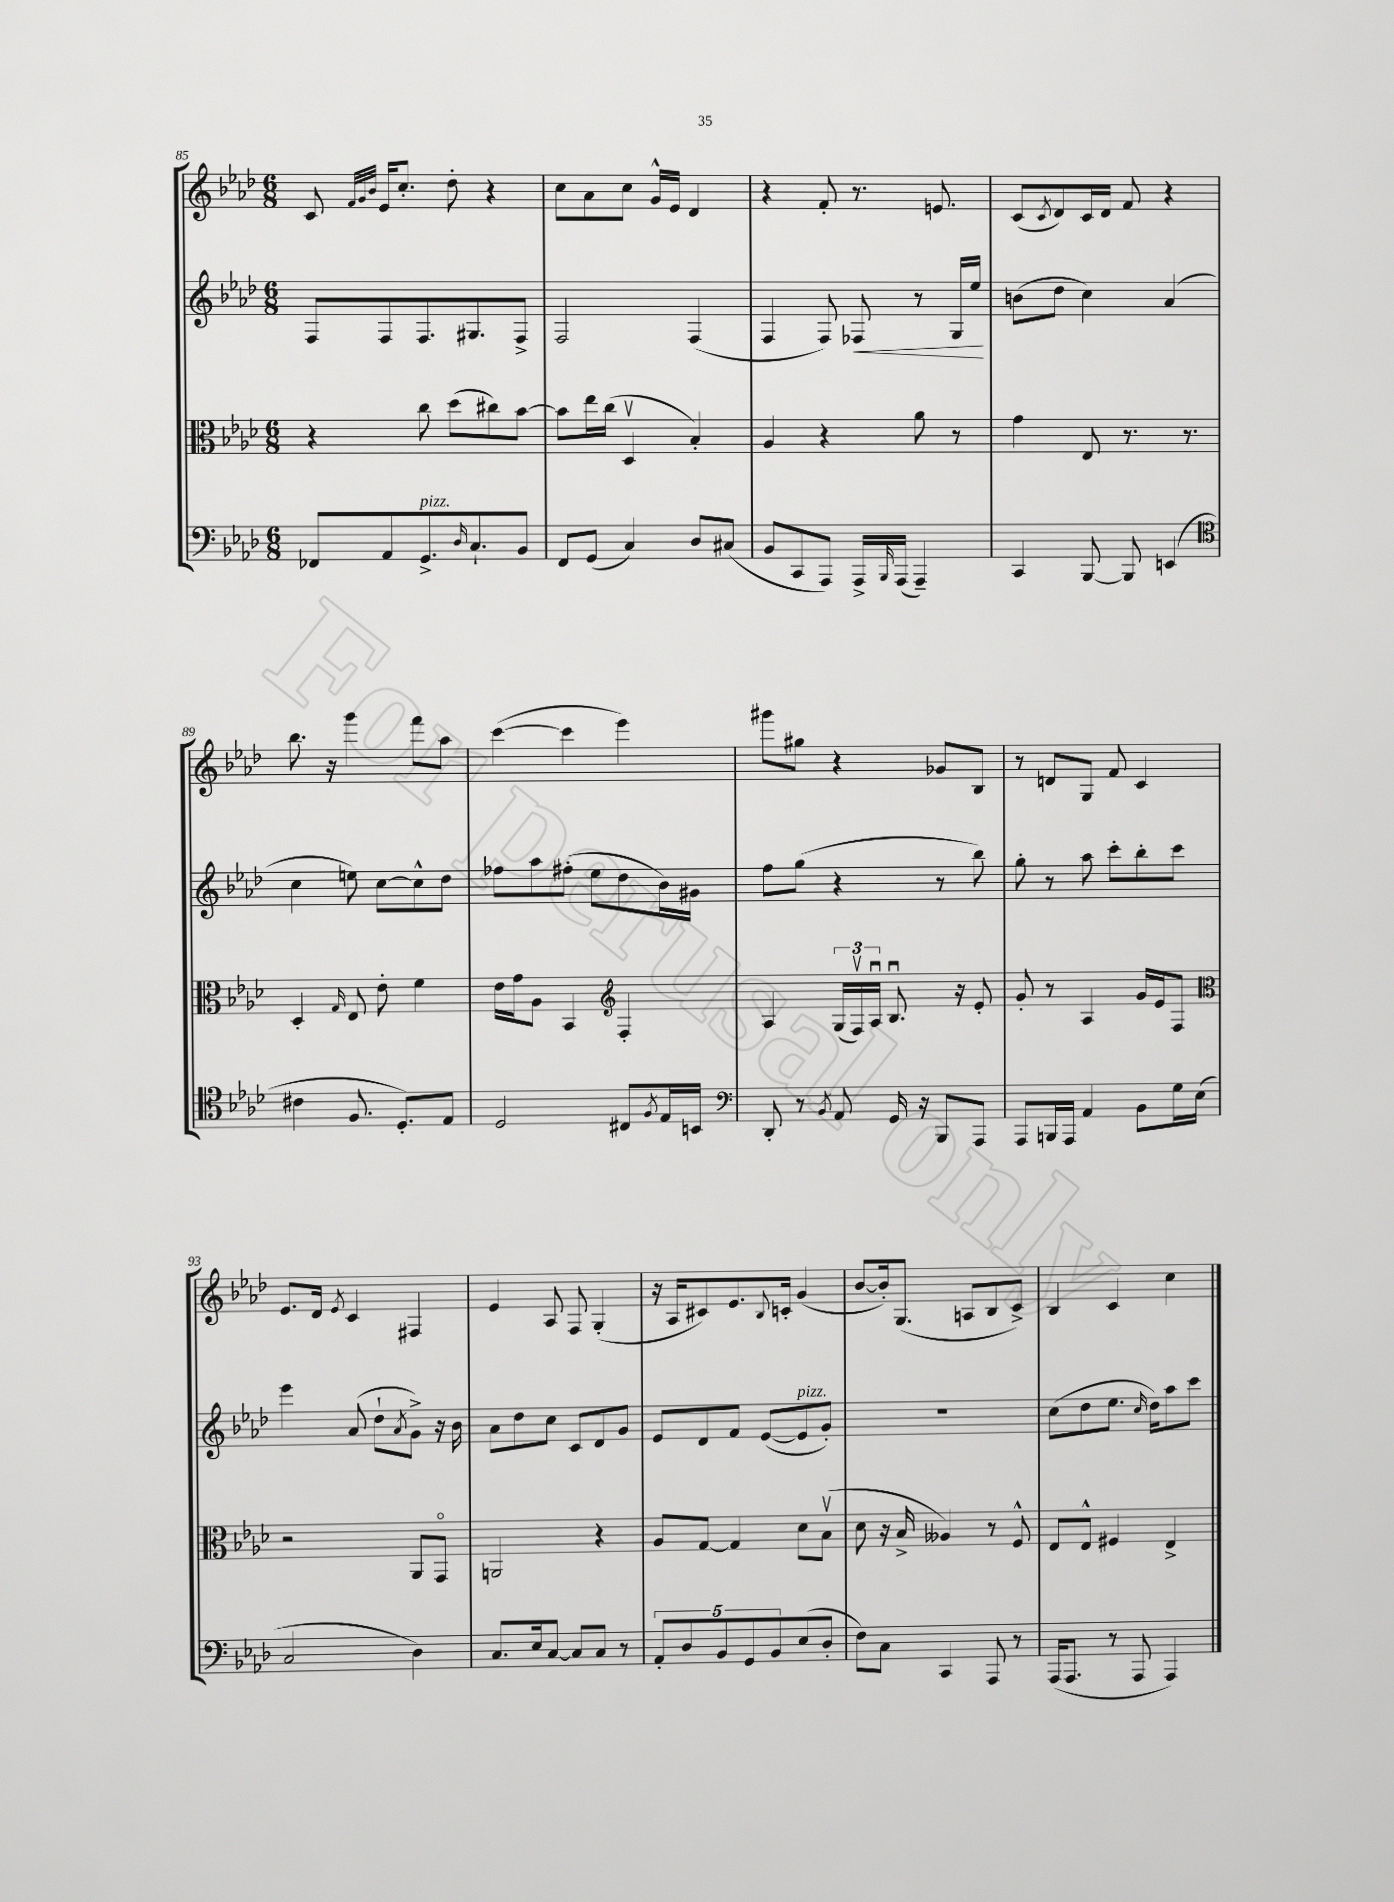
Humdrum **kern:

**kern	**kern	**kern	**dynam	**kern
*part4	*part3	*part2	*part2	*part1
*staff4	*staff3	*staff2	*staff2	*staff1
*clefF4	*clefC3	*clefG2	*	*clefG2
*k[b-e-a-d-]	*k[b-e-a-d-]	*k[b-e-a-d-]	*	*k[b-e-a-d-]
*M6/8	*M6/8	*M6/8	*	*M6/8
=85	=85	=85	=85	=85
8FF-X/L	4r	8F/L	.	8c/
.	.	.	.	32qqf/LLL
.	.	.	.	32qqg/
.	.	.	.	32qqb-/JJJ
8AA-/	.	8F/	.	16e-/KL
.	.	.	.	8.cc'/J
!LO:TX:a:i:t=pizz.	!	!	!	!
8.GG^/	8cc\	8.F/	.	.
.	(8dd-\L	.	.	8dd-'\
16qqD-/	.	.	.	.
8.C`/	.	8.G#X/	.	.
.	8cc#X\)	.	.	4r
8BB-/J	[8b-\J	8F^/J	.	.
=86	=86	=86	=86	=86
8FF/L	8b-\L]	2F/	.	8cc\L
(8GG/J	16ee-\L	.	.	8a-\
.	(16cc\JJ	.	.	.
4C/)	4D-v/	.	.	8cc\J
.	.	.	.	16g^^/LL
.	.	.	.	16e-/JJ
8D-/L	4B-'/)	(4F/	.	4d-/
(8C#X/J	.	.	.	.
=87	=87	=87	=87	=87
8BB-/L	4A-/	4F/	.	4r
8CC/	.	.	.	.
8AAA-/J)	4r	8F/)	.	8f'/
!	!	!	!LO:HP:b	!
16AAA-^/LL	.	8F-X/	<	8.r
16qqBBB-/	.	.	.	.
(16AAA-/JJ	.	.	.	.
4AAA-~/)	8a-\	8r	.	.
.	.	.	.	8.en/
.	8r	16G/LL	.	.
.	.	16ee-/JJ	.	.
.	.	.	[	.
=88	=88	=88	=88	=88
4CC/	4g\	(8bn\L	.	(8c/L
.	.	.	.	8qc/
.	.	8dd-\J	.	8d-/)
[8BBB-/	8E-/	4cc\)	.	16c/L
.	.	.	.	16d-/JJ
8BBB-/]	8.r	.	.	8f/
(4EEn/	.	(4a-/	.	4r
.	8.r	.	.	.
!!LO:LB:g=z
=89	=89	=89	=89	=89
*clefC4	*	*	*	*
4c#X\	4D-'/	4cc\	.	8.bb-\
.	.	.	.	16r
.	16qqG/	.	.	.
8.F/	8E-/	8een\)	.	4ggg\
.	8e-'\	[8cc\L	.	.
8.D-'/L)	.	.	.	.
.	4f\	8cc^^\]	.	8fff\L
8E-/J	.	8dd-\J	.	8aa-\J
=90	=90	=90	=90	=90
2D-/	16e-\LL	8ff-X\L	.	([4ccc\
.	16g\J	.	.	.
.	8A-\J	8aa-\	.	.
.	4BB-/	(8ff#X'\J	.	4ccc\]
.	.	8ee-\L	.	.
*	*clefG2	*	*	*
8C#X/L	4F'/	8dd-\	.	4eee-\)
8qF/	.	.	.	.
16E-/L	.	16b-\L)	.	.
16BBn/JJ	.	16g#X\JJ	.	.
=91	=91	=91	=91	=91
*clefF4	*	*	*	*
8DD-'/	4A-/	8ff\L	.	8ggg#X\L
8r	.	(8gg\J	.	8gg#X\J
8qBB-/	.	.	.	.
8AA-/	(24G/LL	4r	.	4r
.	24Fv/)	.	.	.
.	24A-u/JJ	.	.	.
16GG/	8.B-u/	.	.	.
16r	.	.	.	.
8BBB-/L	.	8r	.	8g-X/L
.	16r	.	.	.
8AAA-/J	8e-'/	8bb-\)	.	8B-/J
=92	=92	=92	=92	=92
8AAA-/L	8g'/	8gg'\	.	8r
16BBBn/L	8r	8r	.	8dn/L
16AAA-/JJ	.	.	.	.
4AA-/	4A-/	8aa-\	.	8G/J
.	.	8ccc'\L	.	8f/
8BB-\L	16g/LL	8bb-'\	.	4c/
.	16e-/J	.	.	.
16G\L	8F/J	8ccc\J	.	.
(16E-\JJ	.	.	.	.
!!LO:LB:g=z
=93	=93	=93	=93	=93
*	*clefC3	*	*	*
2C/	2r	4eee-\	.	8.e-/L
.	.	.	.	16d-/Jk
.	.	.	.	8qe-/
.	.	(8a-/	.	4c/
.	.	8dd-`\L	.	.
.	.	8qa-/	.	.
4D-\)	8AA-/L	8g^\J)	.	4F#X/
.	8GG/J	16r	.	.
.	.	16b-\	.	.
=94	=94	=94	=94	=94
8.C/L	2AAn/	8a-\L	.	4e-/
.	.	8dd-\	.	.
16E-/k	.	.	.	.
[8C/J	.	8cc\J	.	8A-/
8C/L]	.	8c/L	.	8F/
8C/J	4r	8d-/	.	(4G'/
8r	.	8g/J	.	.
=95	=95	=95	=95	=95
10AA-'/L	8A-/L	8e-/L	.	16r
.	.	.	.	16A-/KL
10D-/	.	.	.	.
.	[8G/J	8d-/	.	8c#X/)
10BB-/	.	.	.	.
.	4G/]	8f/J	.	8.e-/
10GG/	.	.	.	.
.	.	([8e-/L	.	.
10BB-/	.	.	.	.
.	.	.	.	8qqB-/
.	.	.	.	16cn'/Jk
!	!	!LO:TX:a:i:t=pizz.	!	!
(8E-/	8d-\L	8e-/]	.	(4g/
8D-'/J	(8B-v\J	8g'/J)	.	.
=96	=96	=96	=96	=96
8F\L)	8d-\	2.r	.	[8b-/L
8C\J	16r	.	.	16b-'/k])
.	16B-^/	.	.	(8.G/J
4CC/	4A--X/)	.	.	.
.	.	.	.	8An/L
8AAA-/	8r	.	.	8B-/
8r	8F^^/	.	.	8c^/J)
=97	=97	=97	=97	=97
(16AAA-/KL	8E-/L	(8cc\L	.	4B-/
8.AAA-/J	.	.	.	.
.	8E-^^/J	8dd-\	.	.
8r	4F#X/	8.ee-\J	.	4c/
8AAA-/	.	.	.	.
.	.	16qqcc/	.	.
.	.	16dd-\KL)	.	.
4AAA-/)	4E-^/	8aa-\	.	4cc\
.	.	8ccc\J	.	.
==	==	==	==	==
*-	*-	*-	*-	*-
